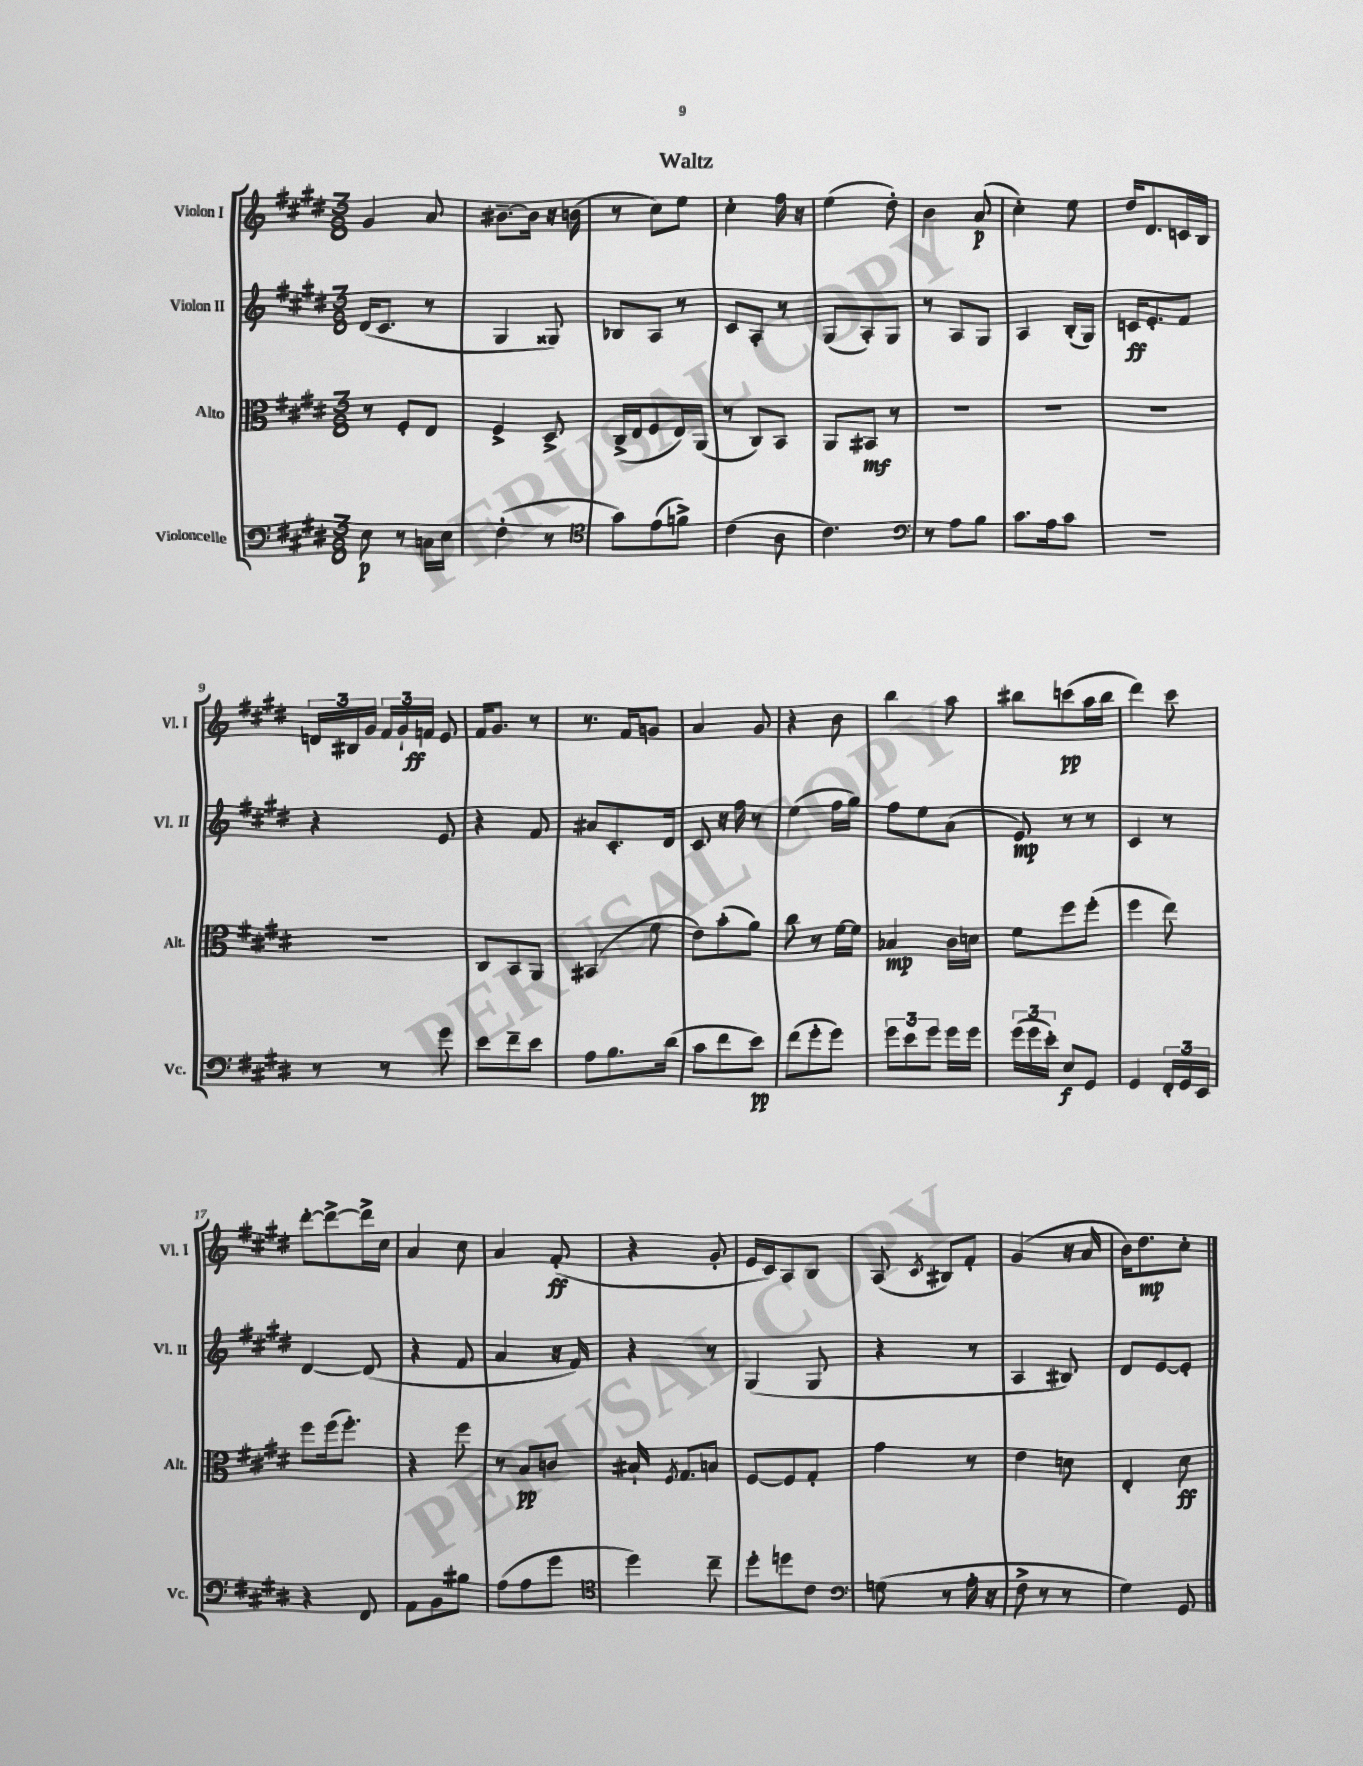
\header { title = "Waltz" }
<<
\new StaffGroup <<
\new Staff = "s0" \with { instrumentName = "Violon I" shortInstrumentName = "Vl. I" } {
    \clef treble \key e \major \numericTimeSignature \time 3/8
    \autoBeamOff gis'4 a'8 |
    bis'8.[~-- bis'16] r16 b'16( |
    r8 cis''8[) e''8] |
    cis''4-. fis''16 r16 |
    e''4( dis''8-.) |
    b'4 a'8\p( |
    cis''4-.) e''8 |
    dis''16[ dis'8. c'16 b16] |
    \tuplet 3/2 { d'16[ bis16 gis'16] } \tuplet 3/2 { fis'16[ gis'16-! f'16]\ff } e'8 |
    fis'16[ gis'8.] r8 |
    r8. fis'16[ g'8] |
    a'4 gis'8 |
    r4 b'8 |
    b''4 a''8 |
    bis''8[ c'''8\pp( a''16 bis''16] |
    dis'''4) cis'''8 |
    dis'''8[~-. dis'''8~-> dis'''16-> cis''16] |
    a'4 cis''8 |
    a'4 fis'8-.\ff( |
    r4 gis'8-. |
    e'16[ cis'16) a8 b8] |
    a8( \acciaccatura { cis'8 } bis8[) fis'8]-. |
    gis'4( r16 a'16 |
    b'16[) dis''8.\mp cis''8]-. \bar "|." |
}
\new Staff = "s1" \with { instrumentName = "Violon II" shortInstrumentName = "Vl. II" } {
    \clef treble \key e \major \numericTimeSignature \time 3/8
    \autoBeamOff dis'16[( cis'8.] r8 |
    gis4 gisis8) |
    bes8[ a8] r8 |
    cis'8[ a8]-. r8 |
    gis8[( a8-.) gis8] |
    r8 a8[ gis8] |
    a4 b16[-.( gis16]) |
    c'16[\ff e'8.-. fis'8] |
    r4 e'8 |
    r4 fis'8 |
    ais'8[ cis'8.-. dis'16] |
    cis'8 r16 fis''16 r8 |
    e''4( fis''16[ gis''16]) |
    fis''8[ e''8 a'8]( |
    e'8\mp) r8 r8 |
    cis'4 r8 |
    dis'4~ dis'8( |
    r4 fis'8 |
    a'4 r16 fis'16) |
    r4 r8 |
    gis4( gis8 |
    r4 r8 |
    a4 bis8) |
    dis'8[ e'8~ e'8]-. \bar "|." |
}
\new Staff = "s2" \with { instrumentName = "Alto" shortInstrumentName = "Alt." } {
    \clef alto \key e \major \numericTimeSignature \time 3/8
    \autoBeamOff r8 fis8[-. e8] |
    fis4-> dis8-> |
    cis16[->( e16 fis8 e16) a,16]( |
    r8 cis8[) b,8] |
    a,8[ bis,8]\mf r8 |
    R4. |
    R4. |
    R4. |
    R4. |
    cis8[ b,8 a,8] |
    bis,4( fis'8 |
    e'8[) b'8-.( a'8]) |
    cis''8 r8 fis'16[~ fis'16] |
    bes4\mp cis'16[ d'16] |
    fis'8[ fis''8 fis''8]-.( |
    fis''4 e''8) |
    fis''8[ fis''16( fis''8.]-.) |
    r4 fis''8 |
    r8 b8[\pp c'8] |
    bis16-! \acciaccatura { fis8 } gis8.[ b8] |
    fis8[~ fis8 gis8]-. |
    gis'4 r8 |
    e'4 d'8 |
    e4-. dis'8\ff \bar "|." |
}
\new Staff = "s3" \with { instrumentName = "Violoncelle" shortInstrumentName = "Vc." } {
    \clef bass \key e \major \numericTimeSignature \time 3/8
    \autoBeamOff e8\p r8 c16[ e16] |
    fis4-.( r8 |
    \clef tenor gis'8[) e'8( f'8]->) |
    cis'4( a8 |
    cis'4.) |
    \clef bass r8 a8[ b8] |
    cis'8.[ a16 cis'8] |
    R4. |
    r8 r8 gis'8 |
    e'8[ fis'8-- e'8] |
    a8[ b8. dis'16]( |
    cis'8[ fis'8 e'8]\pp) |
    fis'8[( gis'8-. gis'8]) |
    \tuplet 3/2 { gis'8[ e'8 gis'8] } gis'16[ gis'16] |
    \tuplet 3/2 { gis'16[( gis'16 e'16]-.) } e8[\f gis,8] |
    gis,4 \tuplet 3/2 { fis,16[-. gis,16 e,16] } |
    r4 fis,8 |
    a,8[ b,8 bis8] |
    a8[( a8 gis'8] |
    \clef tenor dis''4) cis''8-- |
    dis''8[-. d''8 cis'8] |
    \clef bass g8( r8 a16-. r16 |
    fis8-> r8 r8 |
    gis4) gis,8 \bar "|." |
}
>>
>>
